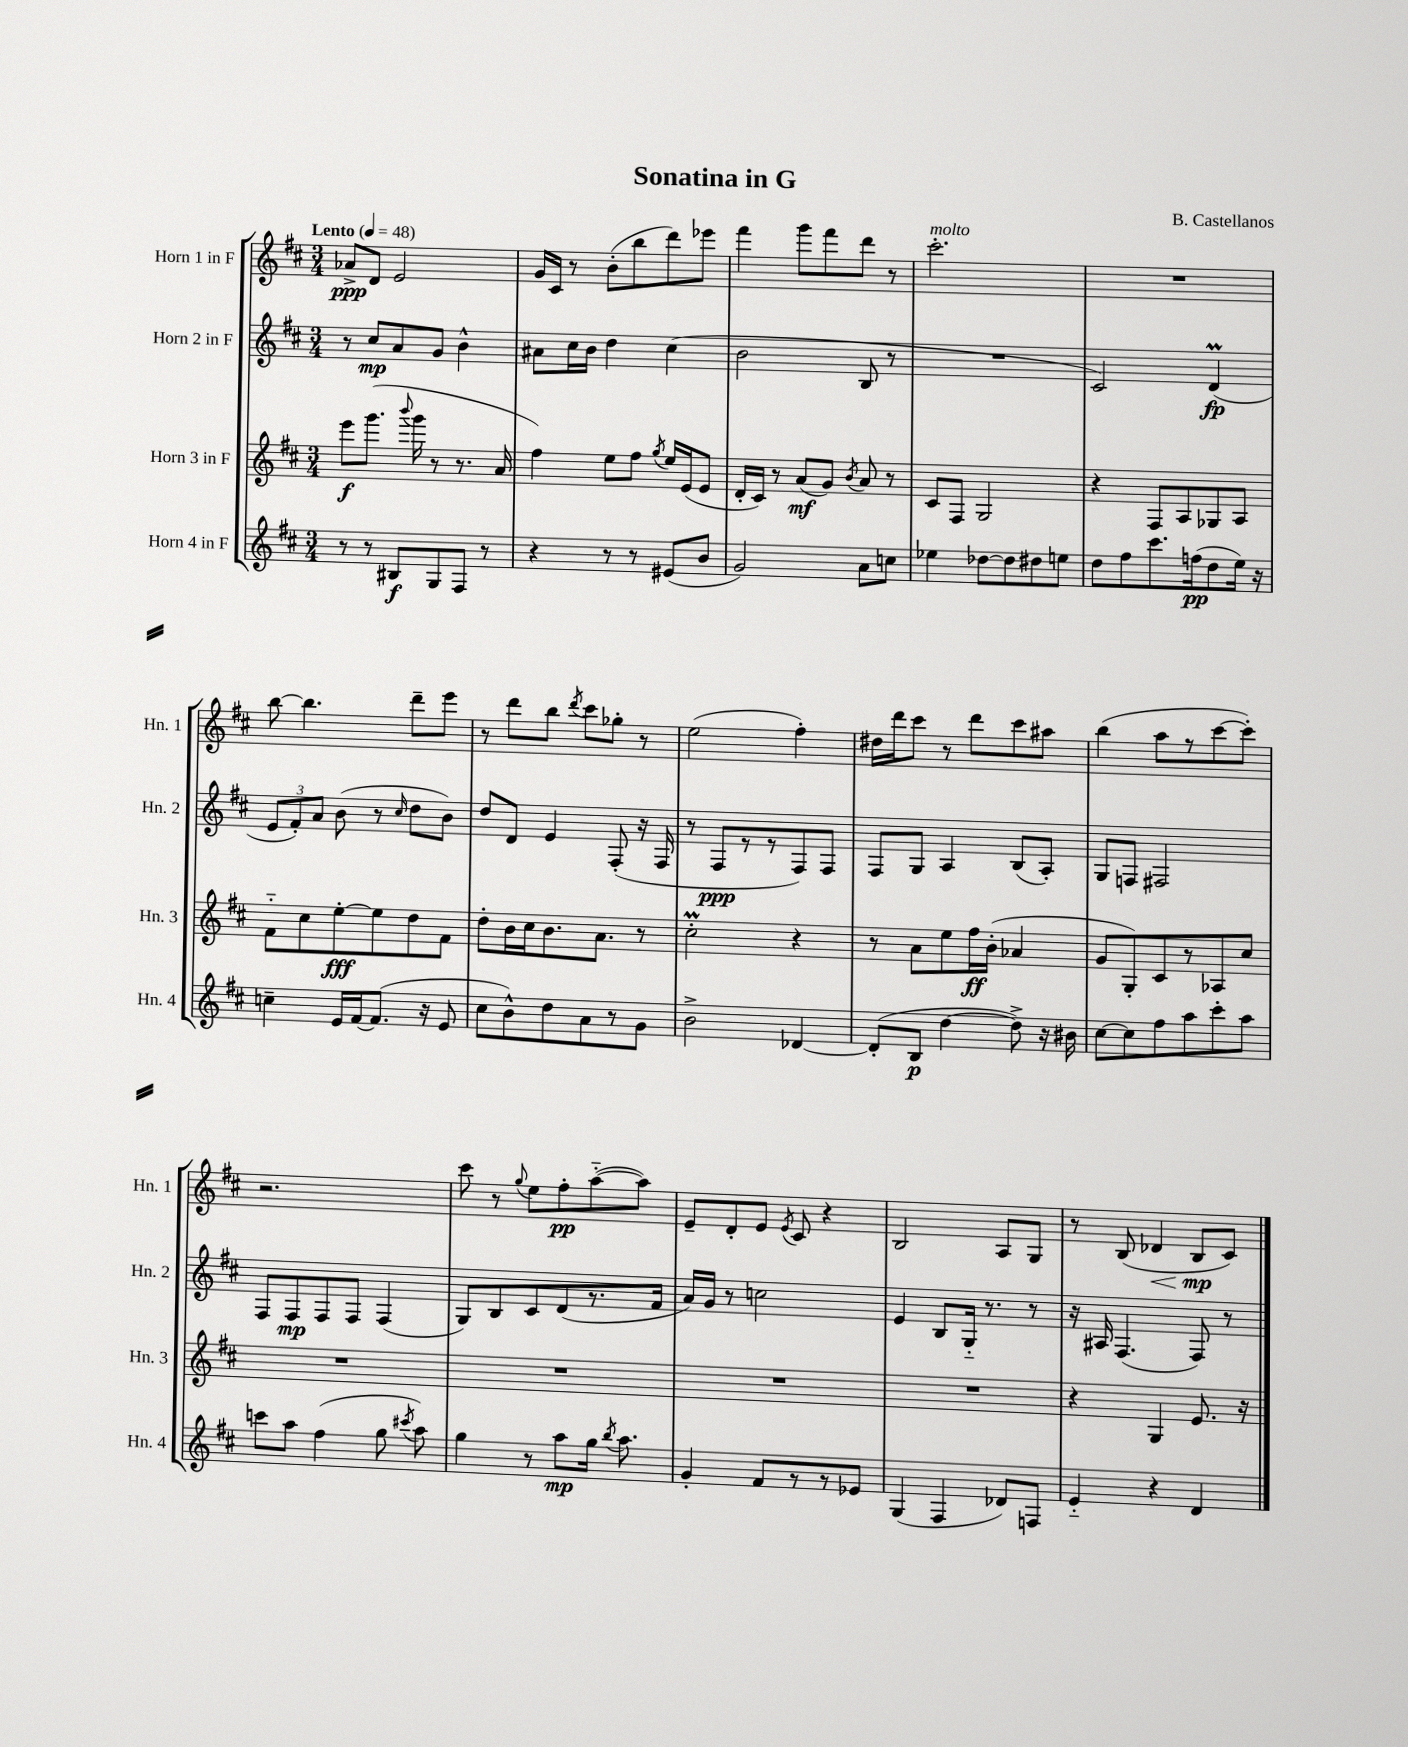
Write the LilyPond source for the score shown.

\header { title = "Sonatina in G" composer = "B. Castellanos" }
<<
\new StaffGroup <<
\new Staff = "s0" \with { instrumentName = "Horn 1 in F" shortInstrumentName = "Hn. 1" } {
    \clef treble \key d \major \numericTimeSignature \time 3/4 \tempo "Lento" 4 = 48
    \autoBeamOff aes'8[->\ppp d'8] e'2 |
    g'16[ cis'16] r8 b'8[-.( b''8 d'''8) ees'''8] |
    fis'''4 g'''8[ fis'''8 d'''8] r8 |
    cis'''2.-.^\markup { \italic "molto" } |
    R2. |
    b''8~ b''4. d'''8[-- e'''8] |
    r8 d'''8[ b''8] \acciaccatura { d'''8 } cis'''8[ ges''8]-. r8 |
    e''2( fis''4-.) |
    dis''16[ d'''16 cis'''8] r8 d'''8[ cis'''8 ais''8] |
    b''4( a''8[ r8 cis'''8~ cis'''8]-.) |
    r2. |
    cis'''8 r8 \appoggiatura { g''8 } e''8[ fis''8-.\pp a''8~-_( a''8]) |
    e'8[-- d'8-. e'8] \acciaccatura { e'8 } cis'8 r4 |
    b2 a8[ g8] |
    r8 b8( des'4\< b8[\mp\! cis'8]) \bar "|." |
}
\new Staff = "s1" \with { instrumentName = "Horn 2 in F" shortInstrumentName = "Hn. 2" } {
    \clef treble \key d \major \numericTimeSignature \time 3/4
    \autoBeamOff r8 cis''8[\mp a'8 g'8] b'4-^ |
    ais'8[ cis''16 b'16] d''4 cis''4( |
    b'2 b8 r8 |
    R2. |
    cis'2) d'4\prall\fp( |
    \tuplet 3/2 { e'8[ fis'8-.) a'8] } b'8( r8 \grace { cis''16 } d''8[ b'8]) |
    d''8[ d'8] e'4 fis8-.( r16 fis16 |
    r8 fis8[\ppp r8 r8 fis8) fis8] |
    fis8[ g8] a4 b8[( a8]-.) |
    g8[ f8] fis2 |
    fis8[ fis8\mp fis8 fis8] fis4( |
    g8[) b8 cis'8 d'8( r8. fis'16] |
    a'16[) g'16] r8 c''2 |
    e'4 b8[ g16]-_ r8. r8 |
    r16 ais16 fis4.( fis8) r8 \bar "|." |
}
\new Staff = "s2" \with { instrumentName = "Horn 3 in F" shortInstrumentName = "Hn. 3" } {
    \clef treble \key d \major \numericTimeSignature \time 3/4
    \autoBeamOff e'''8[\f g'''8.]( \appoggiatura { b'''8 } g'''16 r8 r8. a'16 |
    fis''4) e''8[ fis''8] \acciaccatura { g''8 } e''16[ e'16( e'8] |
    d'16[-. cis'16]) r8 a'8[\mf( g'8]) \acciaccatura { b'8 } a'8 r8 |
    cis'8[ fis8] g2 |
    r4 fis8[ a8 ges8 a8] |
    fis'8[-_ cis''8 e''8~-.\fff e''8 d''8 fis'8] |
    d''8[-. b'16 cis''16 b'8. a'8.] r8 |
    cis''2-.\prall r4 |
    r8 a'8[ e''8 fis''16\ff b'16]-.( aes'4 |
    g'8[ g8-.) cis'8 r8 aes8 cis''8] |
    R2. |
    R2. |
    R2. |
    R2. |
    r4 g4 e'8. r16 \bar "|." |
}
\new Staff = "s3" \with { instrumentName = "Horn 4 in F" shortInstrumentName = "Hn. 4" } {
    \clef treble \key d \major \numericTimeSignature \time 3/4
    \autoBeamOff r8 r8 bis8[\f g8 fis8] r8 |
    r4 r8 r8 eis'8[( b'8] |
    g'2) a'8[ c''8] |
    ees''4 des''8[~ des''8 dis''8 e''8] |
    d''8[ fis''8 cis'''8. f''16\pp( d''8 e''16]) r16 |
    c''4-- e'16[ fis'16~ fis'8.]( r16 e'8 |
    cis''8[ b'8-^) d''8 a'8 r8 g'8] |
    b'2-> des'4~ |
    des'8[-.( b8]\p d''4~ d''8->) r16 bis'16 |
    cis''8[~ cis''8 fis''8 a''8 cis'''8-. a''8] |
    c'''8[ a''8] fis''4( g''8 \acciaccatura { cis'''8 } a''8) |
    g''4 r8 a''8[\mp g''16] \acciaccatura { b''8 } a''8. |
    g'4-. fis'8[ r8 r8 ees'8] |
    g4( fis4 des'8[) f8] |
    e'4-_ r4 d'4 \bar "|." |
}
>>
>>
\layout { \context { \Score \remove "Bar_number_engraver" } }
